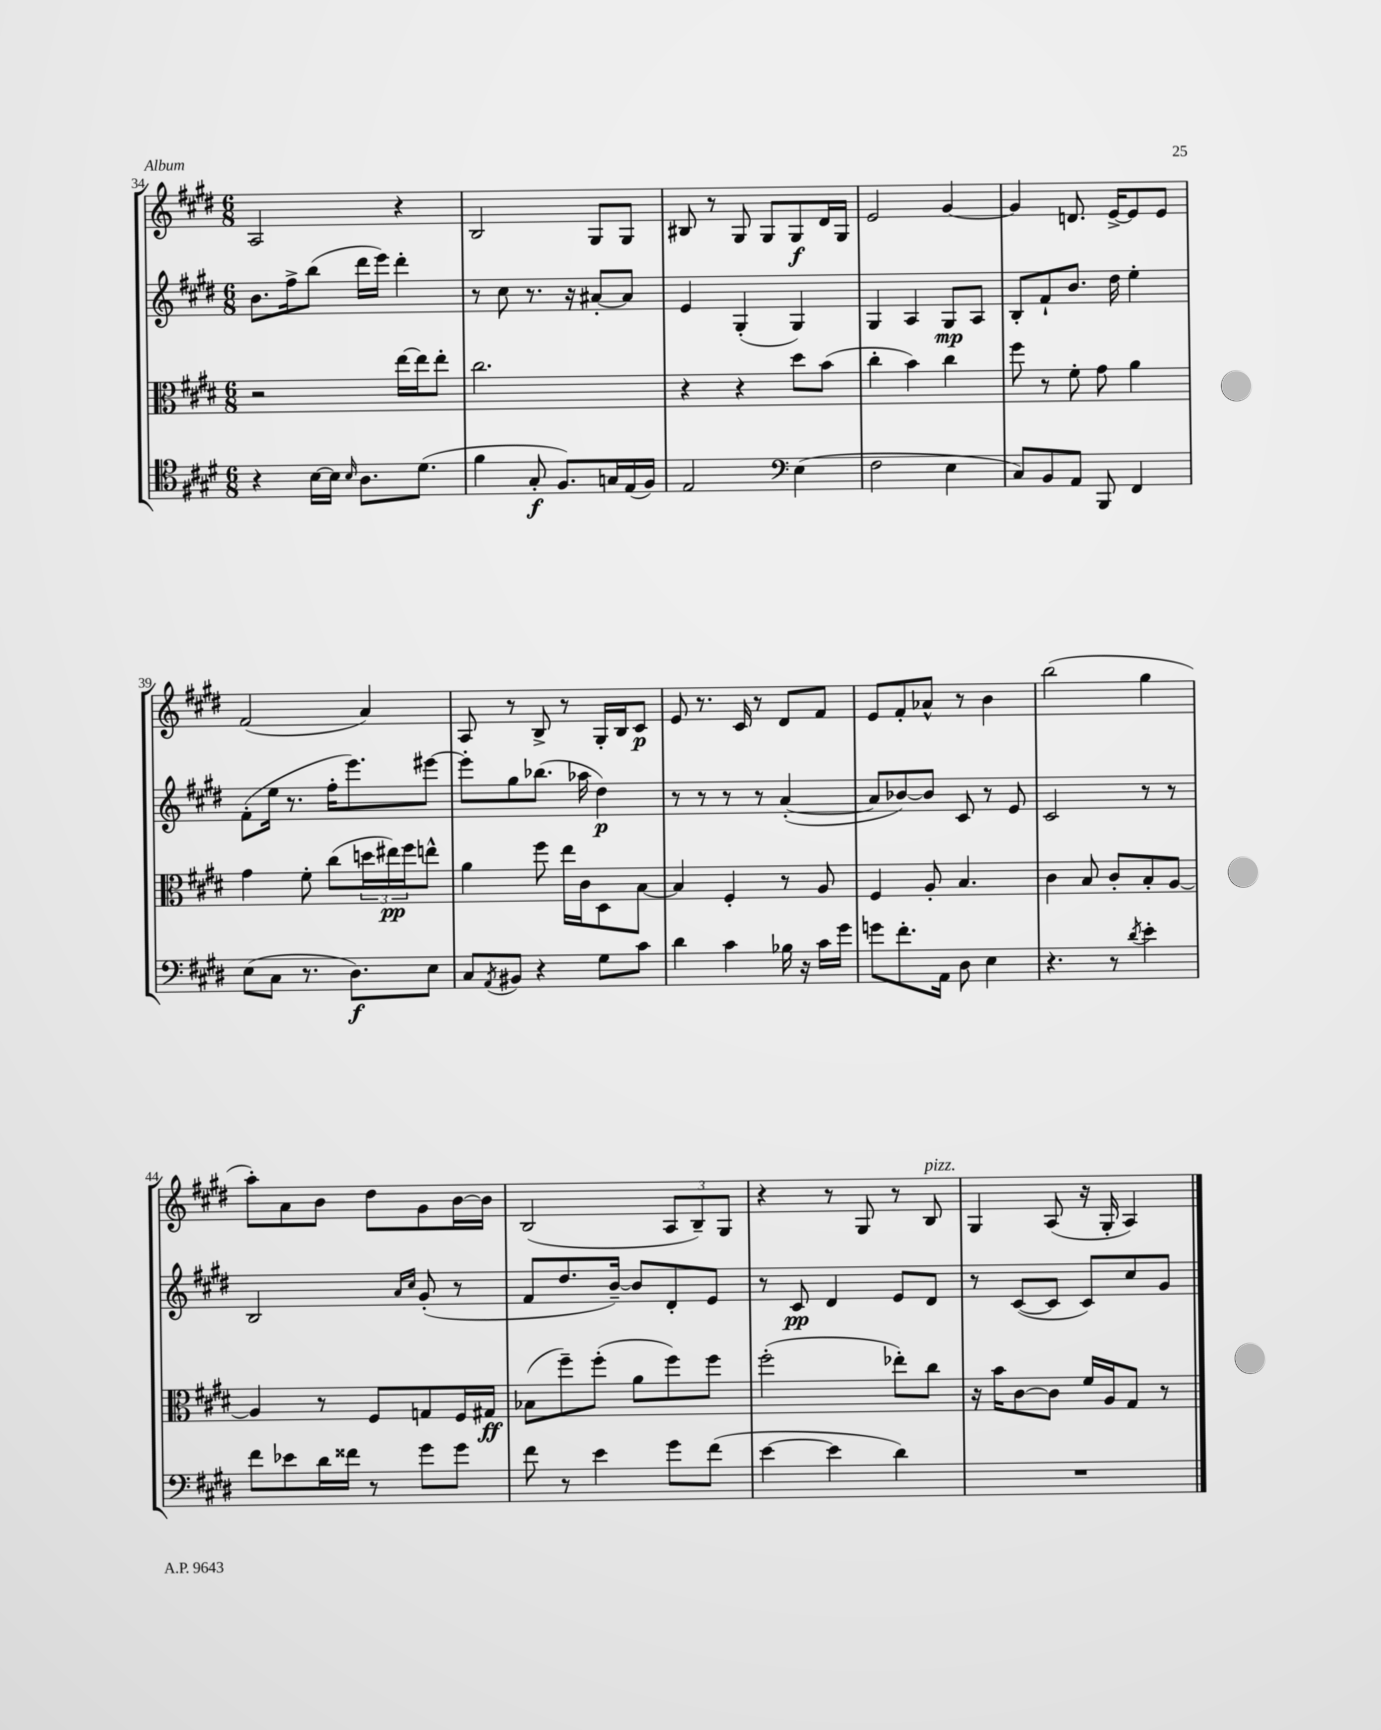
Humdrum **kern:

**kern	**dynam	**kern	**dynam	**kern	**dynam	**kern	**dynam
*part4	*part4	*part3	*part3	*part2	*part2	*part1	*part1
*staff4	*staff4	*staff3	*staff3	*staff2	*staff2	*staff1	*staff1
*clefC4	*	*clefC3	*	*clefG2	*	*clefG2	*
*k[f#c#g#d#]	*	*k[f#c#g#d#]	*	*k[f#c#g#d#]	*	*k[f#c#g#d#]	*
*M6/8	*	*M6/8	*	*M6/8	*	*M6/8	*
=34	=34	=34	=34	=34	=34	=34	=34
4r	.	2r	.	8.b\L	.	2A/	.
.	.	.	.	16ff#^\k	.	.	.
[16B\LL	.	.	.	(8bb\J	.	.	.
16B\JJ]	.	.	.	.	.	.	.
16qqB/	.	.	.	.	.	.	.
8.A\L	.	.	.	16ddd#\LL	.	.	.
.	.	.	.	16eee\JJ)	.	.	.
.	.	[16ee\LL	.	4ddd#'\	.	4r	.
(8.d#\J	.	16ee\J]	.	.	.	.	.
.	.	8ee'\J	.	.	.	.	.
=35	=35	=35	=35	=35	=35	=35	=35
4f#\	.	2.cc#\	.	8r	.	2B/	.
.	.	.	.	8cc#\	.	.	.
8G#'/	f	.	.	8.r	.	.	.
8.F#/L)	.	.	.	.	.	.	.
.	.	.	.	16r	.	.	.
.	.	.	.	[8a#X'/L	.	8G#/L	.
16Gn/L	.	.	.	.	.	.	.
(16E/	.	.	.	8a#/J]	.	8G#/J	.
16F#/JJ)	.	.	.	.	.	.	.
=36	=36	=36	=36	=36	=36	=36	=36
2E/	.	4r	.	4e/	.	8B#X/	.
.	.	.	.	.	.	8r	.
.	.	4r	.	(4G#'/	.	8G#/	.
.	.	.	.	.	.	8G#/L	.
*clefF4	*	*	*	*	*	*	*
(4E\	.	8dd#\L	.	4G#/)	.	8G#/	f
.	.	(8b\J	.	.	.	16d#/L	.
.	.	.	.	.	.	16G#/JJ	.
=37	=37	=37	=37	=37	=37	=37	=37
2F#\	.	4cc#'\	.	4G#/	.	2e/	.
.	.	4b\)	.	4A/	.	.	.
4E\	.	4cc#\	.	8G#/L	mp	[4g#/	.
.	.	.	.	8A/J	.	.	.
=38	=38	=38	=38	=38	=38	=38	=38
8C#/L)	.	8ff#\	.	8B'/L	.	4g#/]	.
8BB/	.	8r	.	8f#`/	.	.	.
8AA/J	.	8f#'\	.	8.b/J	.	8.dn/	.
8BBB/	.	8g#\	.	.	.	.	.
.	.	.	.	16dd#\	.	[16e^/KL	.
4FF#/	.	4a\	.	4ee'\	.	8e/]	.
.	.	.	.	.	.	8e/J	.
!!LO:LB:g=z
=39	=39	=39	=39	=39	=39	=39	=39
(8E\L	.	4g#\	.	(8f#'\L	.	(2f#/	.
8C#\J	.	.	.	16ee\Jk	.	.	.
.	.	.	.	8.r	.	.	.
8.r	.	8f#'\	.	.	.	.	.
.	.	(8cc#\L	.	16ff#'\KL	.	.	.
8.D#\L)	f	.	.	8.eee\)	.	.	.
.	.	24ddn\L	.	.	.	4a/)	.
.	.	24ee#X\)	pp	.	.	.	.
.	.	24ff#\J	.	.	.	.	.
8E\J	.	8een^^\J	.	[8eee#X\J	.	.	.
=40	=40	=40	=40	=40	=40	=40	=40
8C#/L	.	4a\	.	8eee#'\L]	.	8A/	.
8qAA/	.	.	.	.	.	.	.
8BB#X/J	.	.	.	8gg#\	.	8r	.
4r	.	8ff#\	.	(8.bb-X\J	.	8B^/	.
.	.	16ee\LL	.	.	.	8r	.
.	.	16c#\J	.	16aa-X\	.	.	.
8G#\L	.	8D#\	.	4dd#\)	p	16G#'/LL	.
.	.	.	.	.	.	16B/J	.
8c#\J	.	[8B\J	.	.	.	8c#/J	p
=41	=41	=41	=41	=41	=41	=41	=41
4d#\	.	4B/]	.	8r	.	8e/	.
.	.	.	.	8r	.	8.r	.
4c#\	.	4F#'/	.	8r	.	.	.
.	.	.	.	.	.	16c#/	.
.	.	.	.	8r	.	8r	.
16B-X\	.	8r	.	([4a'/	.	8d#/L	.
16r	.	.	.	.	.	.	.
16c#\LL	.	8A/	.	.	.	8f#/J	.
16g#\JJ	.	.	.	.	.	.	.
=42	=42	=42	=42	=42	=42	=42	=42
8gn\L	.	4F#/	.	8a/L]	.	8e/L	.
8.f#'\	.	.	.	[8b-X/)	.	8f#'/	.
.	.	8A'/	.	8b-/J]	.	8a-X^^/J	.
16AA\Jk	.	.	.	.	.	.	.
8D#\	.	4.B/	.	8c#/	.	8r	.
4E\	.	.	.	8r	.	4b\	.
.	.	.	.	8e/	.	.	.
=43	=43	=43	=43	=43	=43	=43	=43
4.r	.	4c#\	.	2c#/	.	(2bb\	.
.	.	8B/	.	.	.	.	.
8r	.	8c#'/L	.	.	.	.	.
8qd#/	.	.	.	.	.	.	.
4e'\	.	8B'/	.	8r	.	4gg#\	.
.	.	[8A/J	.	8r	.	.	.
!!LO:LB:g=z
=44	=44	=44	=44	=44	=44	=44	=44
8f#\L	.	4A/]	.	2B/	.	8aa'\L)	.
8e-X\	.	.	.	.	.	8a\	.
16d#\L	.	8r	.	.	.	8b\J	.
16f##X\JJ	.	.	.	.	.	.	.
8r	.	8F#/L	.	.	.	8dd#\L	.
.	.	.	.	16qqa/LL	.	.	.
.	.	.	.	16qqcc#/JJ	.	.	.
8g#\L	.	8Gn/	.	(8g#'/	.	8g#\	.
8g#\J	.	16F#/L	.	8r	.	[16b\L	.
.	.	16G#X/JJ	ff	.	.	16b\JJ]	.
=45	=45	=45	=45	=45	=45	=45	=45
8f#\	.	(8B-X\L	.	8f#/L	.	(2B/	.
8r	.	8ff#~\)	.	8.dd#/	.	.	.
4e\	.	(8ff#'\J	.	.	.	.	.
.	.	.	.	[16b~/Jk)	.	.	.
.	.	8a\L	.	8b/L]	.	.	.
8g#\L	.	8ff#\)	.	8d#'/	.	12A/L	.
.	.	.	.	.	.	12B~/)	.
(8f#\J	.	8ff#\J	.	8e/J	.	.	.
.	.	.	.	.	.	12G#/J	.
=46	=46	=46	=46	=46	=46	=46	=46
[4e\	.	(2ff#'\	.	8r	.	4r	.
.	.	.	.	8c#/	pp	.	.
4e\]	.	.	.	4d#/	.	8r	.
.	.	.	.	.	.	8G#/	.
4d#\)	.	8ee-X'\L)	.	8e/L	.	8r	.
!	!	!	!	!	!	!LO:TX:a:i:t=pizz.	!
.	.	8cc#\J	.	8d#/J	.	8B/	.
=47	=47	=47	=47	=47	=47	=47	=47
2.r	.	16r	.	8r	.	4G#/	.
.	.	16b\KL	.	.	.	.	.
.	.	[8c#\	.	([8c#/L	.	.	.
.	.	8c#\J]	.	8c#/J]	.	(8A/	.
.	.	16f#/LL	.	8c#/L)	.	16r	.
.	.	16A/J	.	.	.	16G#'/	.
.	.	8G#/J	.	8cc#/	.	4A/)	.
.	.	8r	.	8g#/J	.	.	.
==	==	==	==	==	==	==	==
*-	*-	*-	*-	*-	*-	*-	*-
